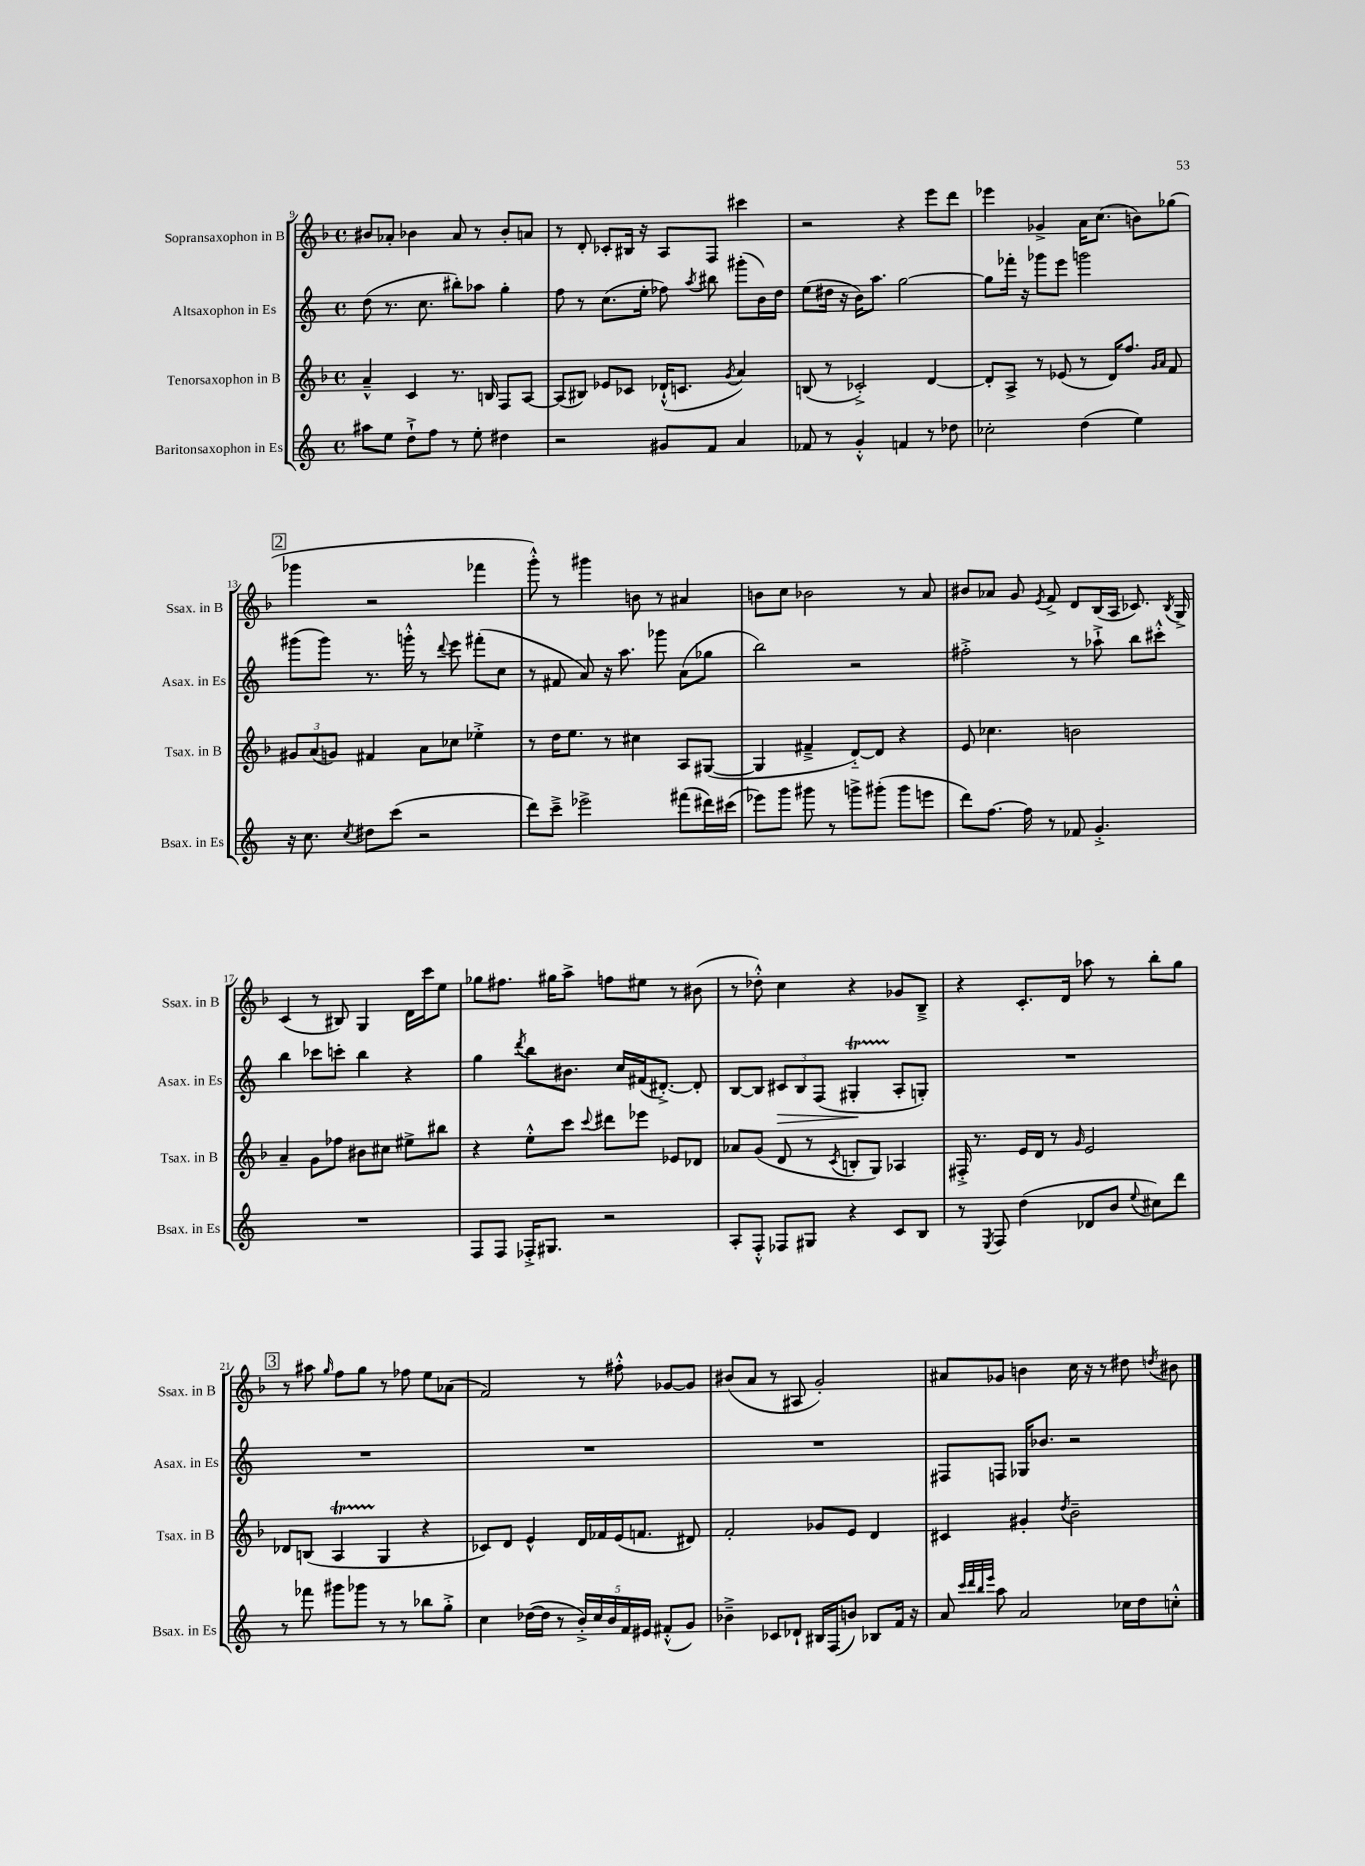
<<
\new StaffGroup <<
\new Staff = "s0" \with { instrumentName = "Sopransaxophon in B" shortInstrumentName = "Ssax. in B" } {
    \clef treble \key f \major \defaultTimeSignature \time 4/4
    \autoBeamOff bis'8[ aes'8]-. bes'4 aes'8 r8 bes'8[-. a'8] |
    r8 d'8-. ces'8[-. bis16] r16 a8[ f8] cis'''4 |
    r2 r4 e'''8[ d'''8] |
    ees'''4 ges'4-> a'16[ c''8.]( b'8[) ges''8]( |
    \mark \markup { \box "2" } ges'''4 r2 fes'''4 |
    g'''8-.-^) r8 gis'''4 b'8 r8 ais'4 |
    b'8[ c''8] bes'2 r8 a'8 |
    bis'8[ aes'8] g'8 \acciaccatura { e'8 } f'8-> d'8[ bes16( a16] ces'8.) \acciaccatura { bes8 } g16-> |
    c'4( r8 bis8) g4 d'16[ c'''16 e''8] |
    ges''8[ fis''8.] gis''16[ a''8]-> f''8[ eis''8] r8 bis'8( |
    r8 des''8-.-^) c''4 r4 ges'8[ bes8]---> |
    r4 c'8.[-. d'16] aes''8 r8 bes''8[-. g''8] |
    \mark \markup { \box "3" } r8 ais''8 \grace { g''16 } f''8[ g''8] r8 fes''8 e''8[ aes'8]( |
    f'2) r8 fis''8-.-^ ges'8[~ ges'8] |
    bis'8[( a'8] r8 ais8 g'2-.) |
    ais'8[ ges'8] b'4 c''16 r16 r8 dis''8 \acciaccatura { d''8 } bis'8 \bar "|." |
}
\new Staff = "s1" \with { instrumentName = "Altsaxophon in Es" shortInstrumentName = "Asax. in Es" } {
    \clef treble \key c \major \defaultTimeSignature \time 4/4
    \autoBeamOff d''8( r8. c''8. bis''8[-.) aes''8] g''4-. |
    f''8 r8 c''8.[( e''16]-. fes''8) \acciaccatura { a''8 } bis''8 gis'''8[-.( b'16) d''16] |
    e''8[( dis''16] r16 b'16[) a''8.] g''2~ |
    g''8[ fes'''16]-. r16 ges'''8[ e'''8] g'''2 |
    \mark \markup { \box "2" } gis'''8[( gis'''8]) r8. g'''16-.-^ r8 \appoggiatura { d'''8 } e'''8 fis'''8[-.( c''8] |
    r8 fis'8 a'8) r16 a''8. ges'''8 a'8[( ges''8] |
    b''2) r2 |
    fis''2-.-> r8 aes''8-!-> b''8[ cis'''8]-.-^ |
    b''4 ces'''8[ c'''8]-. b''4 r4 |
    g''4 \acciaccatura { d'''8 } b''8[ bis'8.] c''16[ fis'16( dis'8.]~-.->) dis'8-. |
    b8[~ b8] \tuplet 3/2 { cis'8[\> b8 f8]( } gis4-.\startTrillSpan\! a8[-.\stopTrillSpan g8]-.) |
    R1 |
    \mark \markup { \box "3" } R1 |
    R1 |
    R1 |
    fis8[ f8] ges16[ bes'8.] r2 \bar "|." |
}
\new Staff = "s2" \with { instrumentName = "Tenorsaxophon in B" shortInstrumentName = "Tsax. in B" } {
    \clef treble \key f \major \defaultTimeSignature \time 4/4
    \autoBeamOff a'4---^ c'4 r8. b16 f8[ a8]~ |
    a8[( bis8]) ees'8[ ces'8] des'16[-!-^( c'8.] \acciaccatura { g'8 } a'4) |
    b8( r8 ces'2-.->) d'4~ |
    d'8[-. a8]-> r8 ees'8( r8 d'16[) f''8.] \grace { g'16[ a'16] } f'8 |
    \mark \markup { \box "2" } \tuplet 3/2 { gis'8[ a'8( g'8]) } fis'4 a'8[ ces''8] ees''4-.-> |
    r8 d''16[ e''8.] r8 cis''4 a8[ gis8]~( |
    gis4 fis'4---> d'8[~-_) d'8] r4 |
    e'8 ces''4. b'2 |
    a'4-- g'8[ fes''8] bis'8[ cis''8] eis''8[-> bis''8] |
    r4 e''8[-.-^ c'''8] \appoggiatura { c'''8 } dis'''8[ ees'''8] ees'8[ des'8] |
    aes'8[ g'8]( d'8 r8 \acciaccatura { c'8 } b8[-. g8]) aes4 |
    fis16-.-> r8. e'16[ d'16] r8 \grace { g'16 } e'2 |
    \mark \markup { \box "3" } des'8[ b8]( a4\startTrillSpan g4\stopTrillSpan r4 |
    ces'8[) d'8] e'4-^ d'16[ fes'16 e'16( f'8.] dis'8) |
    f'2-. ges'8[ e'8] d'4 |
    cis'4 gis'4-. \acciaccatura { d''8 } bes'2-- \bar "|." |
}
\new Staff = "s3" \with { instrumentName = "Baritonsaxophon in Es" shortInstrumentName = "Bsax. in Es" } {
    \clef treble \key c \major \defaultTimeSignature \time 4/4
    \autoBeamOff ais''8[ e''8] d''8[-!-> f''8] r8 e''8-. dis''4 |
    r2 gis'8[ f'8] a'4 |
    fes'8 r8 g'4-.-^ f'4 r8 des''8 |
    ces''2-. d''4( e''4) |
    \mark \markup { \box "2" } r16 c''8. \acciaccatura { c''8 } dis''8[ c'''8]( r2 |
    d'''8[) c'''8]---> ees'''2-> fis'''8[( dis'''16) cis'''16]( |
    ees'''8[) g'''8] gis'''8 r8 g'''8[-> gis'''8]-.( gis'''8[ e'''8] |
    d'''8[) f''8.]~ f''16 r8 fes'8 g'4.-.-> |
    R1 |
    f8[ f8] fes16[-.-> gis8.] r2 |
    a8[-. f8]-.-^ fes8[ gis8] r4 c'8[ b8] |
    r8 \acciaccatura { e8 } f8 d''4( des'8[ b'8] \appoggiatura { e''8 } cis''8[) d'''8] |
    \mark \markup { \box "3" } r8 fes'''8 gis'''8[ ges'''8] r8 r8 bes''8[ g''8]-.-> |
    c''4 des''16[~( des''16] r8 \tuplet 5/4 { b'16[-.->) c''16 b'16 f'16 eis'16] } fis'8[-.-^( g'8]) |
    bes'4---> ces'8[ des'8]-! bis16[ f16( b'8]) bes8[ f'16] r16 |
    a'8 \grace { c'''32[ d'''32 b''32 e'''32] } a''8 a'2 ces''16[ d''16 c''8]-.-^ \bar "|." |
}
>>
>>
\layout { \context { \Score currentBarNumber = #9 } }
